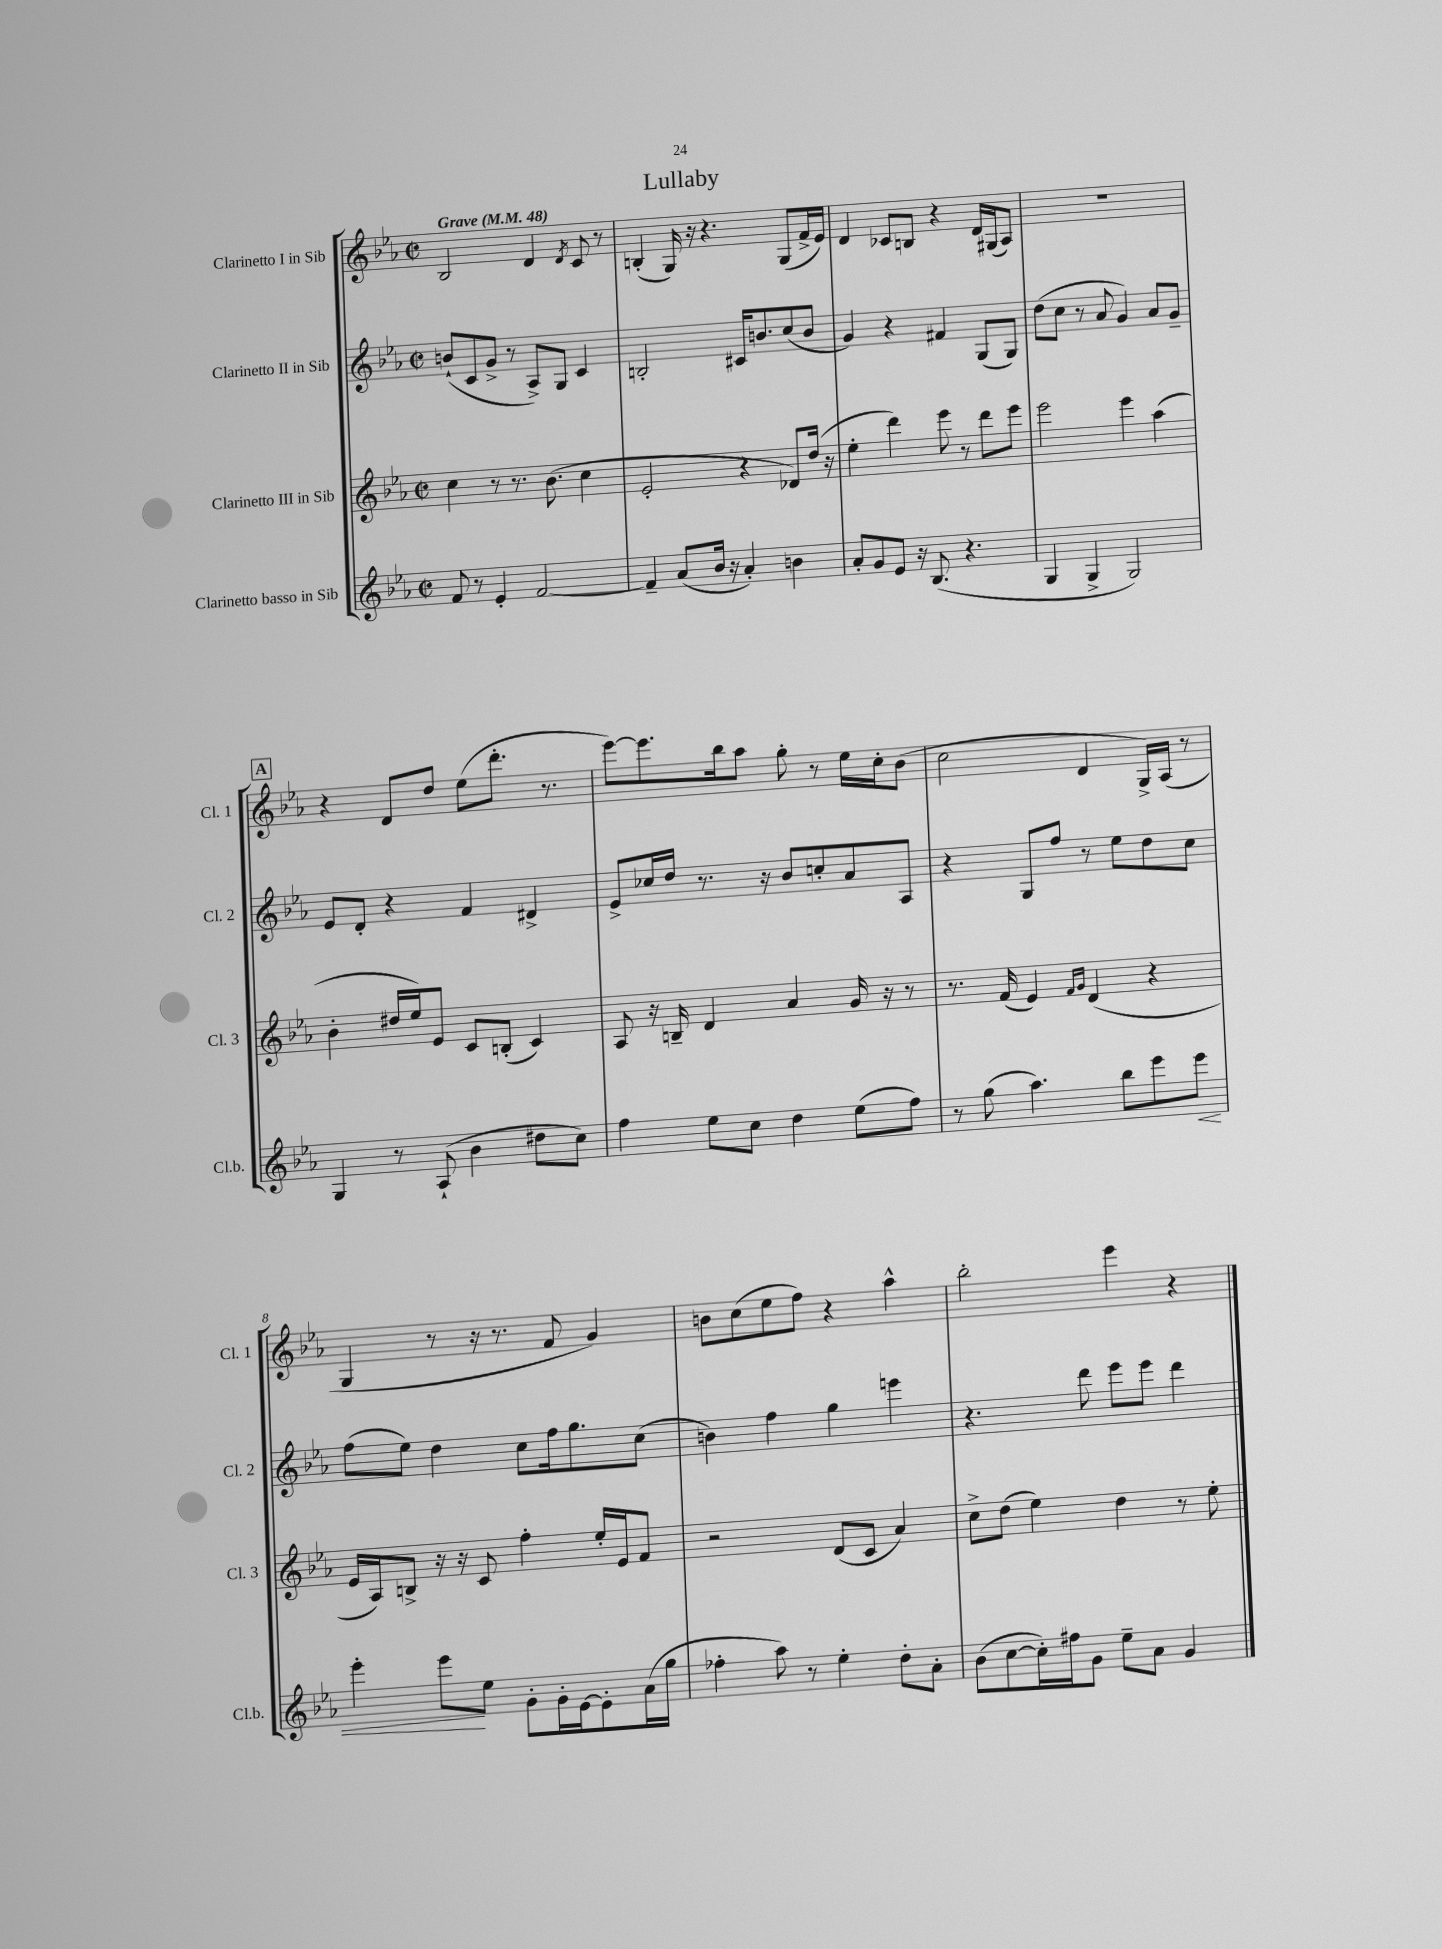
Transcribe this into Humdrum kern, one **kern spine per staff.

**kern	**dynam	**kern	**kern	**kern
*part4	*part4	*part3	*part2	*part1
*staff4	*staff4	*staff3	*staff2	*staff1
*I"Clarinetto basso in Sib	*	*I"Clarinetto III in Sib	*I"Clarinetto II in Sib	*I"Clarinetto I in Sib
*I'Cl.b.	*	*I'Cl. 3	*I'Cl. 2	*I'Cl. 1
*clefG2	*	*clefG2	*clefG2	*clefG2
*k[b-e-a-]	*	*k[b-e-a-]	*k[b-e-a-]	*k[b-e-a-]
*M2/2	*	*M2/2	*M2/2	*M2/2
*met(c|)	*	*met(c|)	*met(c|)	*met(c|)
*MM48	*	*MM48	*MM48	*MM48
=1	=1	=1	=1	=1
!	!	!	!	!LO:TX:a:B:t=Grave
8f/	.	4cc\	(8bn`/L	2B-/
8r	.	.	8c/	.
4e-'/	.	8r	8g^/J	.
.	.	8.r	8r	.
[2f/	.	.	8A-^/L)	4d/
.	.	(8.b-\	.	.
.	.	.	8G/J	.
.	.	.	.	8qd/
.	.	4cc\	4c/	8c/
.	.	.	.	8r
=2	=2	=2	=2	=2
4f~/]	.	2e-'/	2Bn'/	(4Bn'/
(8a-/L	.	.	.	16G/)
.	.	.	.	16r
16b-/Jk	.	.	.	4.r
16r	.	.	.	.
4a-'/)	.	4r	16c#X/KL	.
.	.	.	8.bn/	.
4bn\	.	8d-X/L)	(8cc/	(8G/L
.	.	(16dd/Jk	8b/J	16f^/L
.	.	16r	.	16e-/JJ)
=3	=3	=3	=3	=3
8a-'/L	.	4ee-'\	4g/)	4d/
8g/	.	.	.	.
8e-/J	.	4ddd\)	4r	8c-X/L
16r	.	.	.	8Bn/J
(8.B-/	.	.	.	.
.	.	8eee-\	4f#X/	4r
4.r	.	8r	.	.
.	.	8ddd\L	(8G/L	16d/LL
.	.	.	.	(16G#X/J
.	.	8eee-\J	8G/J)	8A-/J)
=4	=4	=4	=4	=4
4G/	.	2eee-\	(8dd\L	1r
.	.	.	8cc\J	.
4G^/	.	.	8r	.
.	.	.	8a-/	.
2G/)	.	4eee-\	4g/)	.
.	.	(4aa-\	8a-/L	.
.	.	.	8g~/J	.
!!LO:LB:g=z
!!LO:REH:place=s1:t=A
=5	=5	=5	=5	=5
4G/	.	4b-'\	8e-/L	4r
.	.	.	8d'/J	.
8r	.	16dd#X/LL	4r	8d/L
.	.	16ee-/J)	.	.
(8A-`/	.	8e-/J	.	8dd/J
4b-\	.	8c/L	4f/	(8ee-\L
.	.	(8Bn'/J	.	8.ddd'\J
8dd#X\L	.	4c/)	4d#X^/	.
.	.	.	.	8.r
8cc\J)	.	.	.	.
=6	=6	=6	=6	=6
4ff\	.	8A-/	8e-^/L	[8eee-\L)
.	.	16r	16cc-X/L	8.eee-\]
.	.	16Bn~/	16dd/JJ	.
8ee-\L	.	4d/	8.r	.
.	.	.	.	16bb-\k
8cc\J	.	.	.	8aa-\J
.	.	.	16r	.
4dd\	.	4a-/	8b-/L	8gg'\
.	.	.	8ccn'/	8r
(8ee-\L	.	16g/	8a-/	16ee-\LL
.	.	16r	.	16cc'\J
8ff\J)	.	8r	8A-/J	(8b-\J
=7	=7	=7	=7	=7
8r	.	8.r	4r	2cc\
(8gg\	.	.	.	.
.	.	(16f/	.	.
4.aa-\)	.	4e-/)	8G/L	.
.	.	.	8ff/J	.
.	.	16qqf/LL	.	.
.	.	16qqg/JJ	.	.
.	.	(4d/	8r	4d/
8bb-\L	.	.	8ee-\L	.
8eee-\	.	4r	8dd\	16G^/LL)
.	.	.	.	(16A-/JJ
!	!LO:HP:b	!	!	!
8eee-\J	<	.	8cc\J	8r
!!LO:LB:g=z
=8	=8	=8	=8	=8
4eee-'\	.	16e-/LL	(8ff\L	4G/
.	.	16A-/J)	.	.
.	.	8Bn^/J	8ee-\J)	.
8eee-\L	.	16r	4dd\	8r
.	.	16r	.	.
8ee-\J	[	8c/	.	16r
.	.	.	.	8.r
8g'\L	.	4ff'\	8cc\L	.
16g'\L	.	.	16ff\k	8f/
[16e-\J	.	.	8.gg\	.
8e-'\]	.	16ee-'/LL	.	4g/)
.	.	16e-/J	.	.
(16a-\L	.	8f/J	(8cc\J	.
16gg\JJ	.	.	.	.
=9	=9	=9	=9	=9
4ff-X'\	.	2r	4bn\)	8bn\L
.	.	.	.	(8cc\
8aa-\)	.	.	4ff\	8ee-\
8r	.	.	.	8ff\J)
4ee-'\	.	(8d/L	4gg\	4r
.	.	8c/J	.	.
8dd'\L	.	4a-/)	4eeen\	4aa-^^\
8a-'\J	.	.	.	.
=10	=10	=10	=10	=10
(8b-\L	.	8cc^\L	4.r	2bb-'\
[8cc\	.	(8dd\J	.	.
16cc'\L])	.	4ee-\)	.	.
16ff#X\J	.	.	.	.
8g\J	.	.	8ddd\	.
8ee-~\L	.	4dd\	8eee-\L	4eee-\
8a-\J	.	.	8eee-\J	.
4g/	.	8r	4ddd\	4r
.	.	8ee-'\	.	.
==	==	==	==	==
*-	*-	*-	*-	*-
